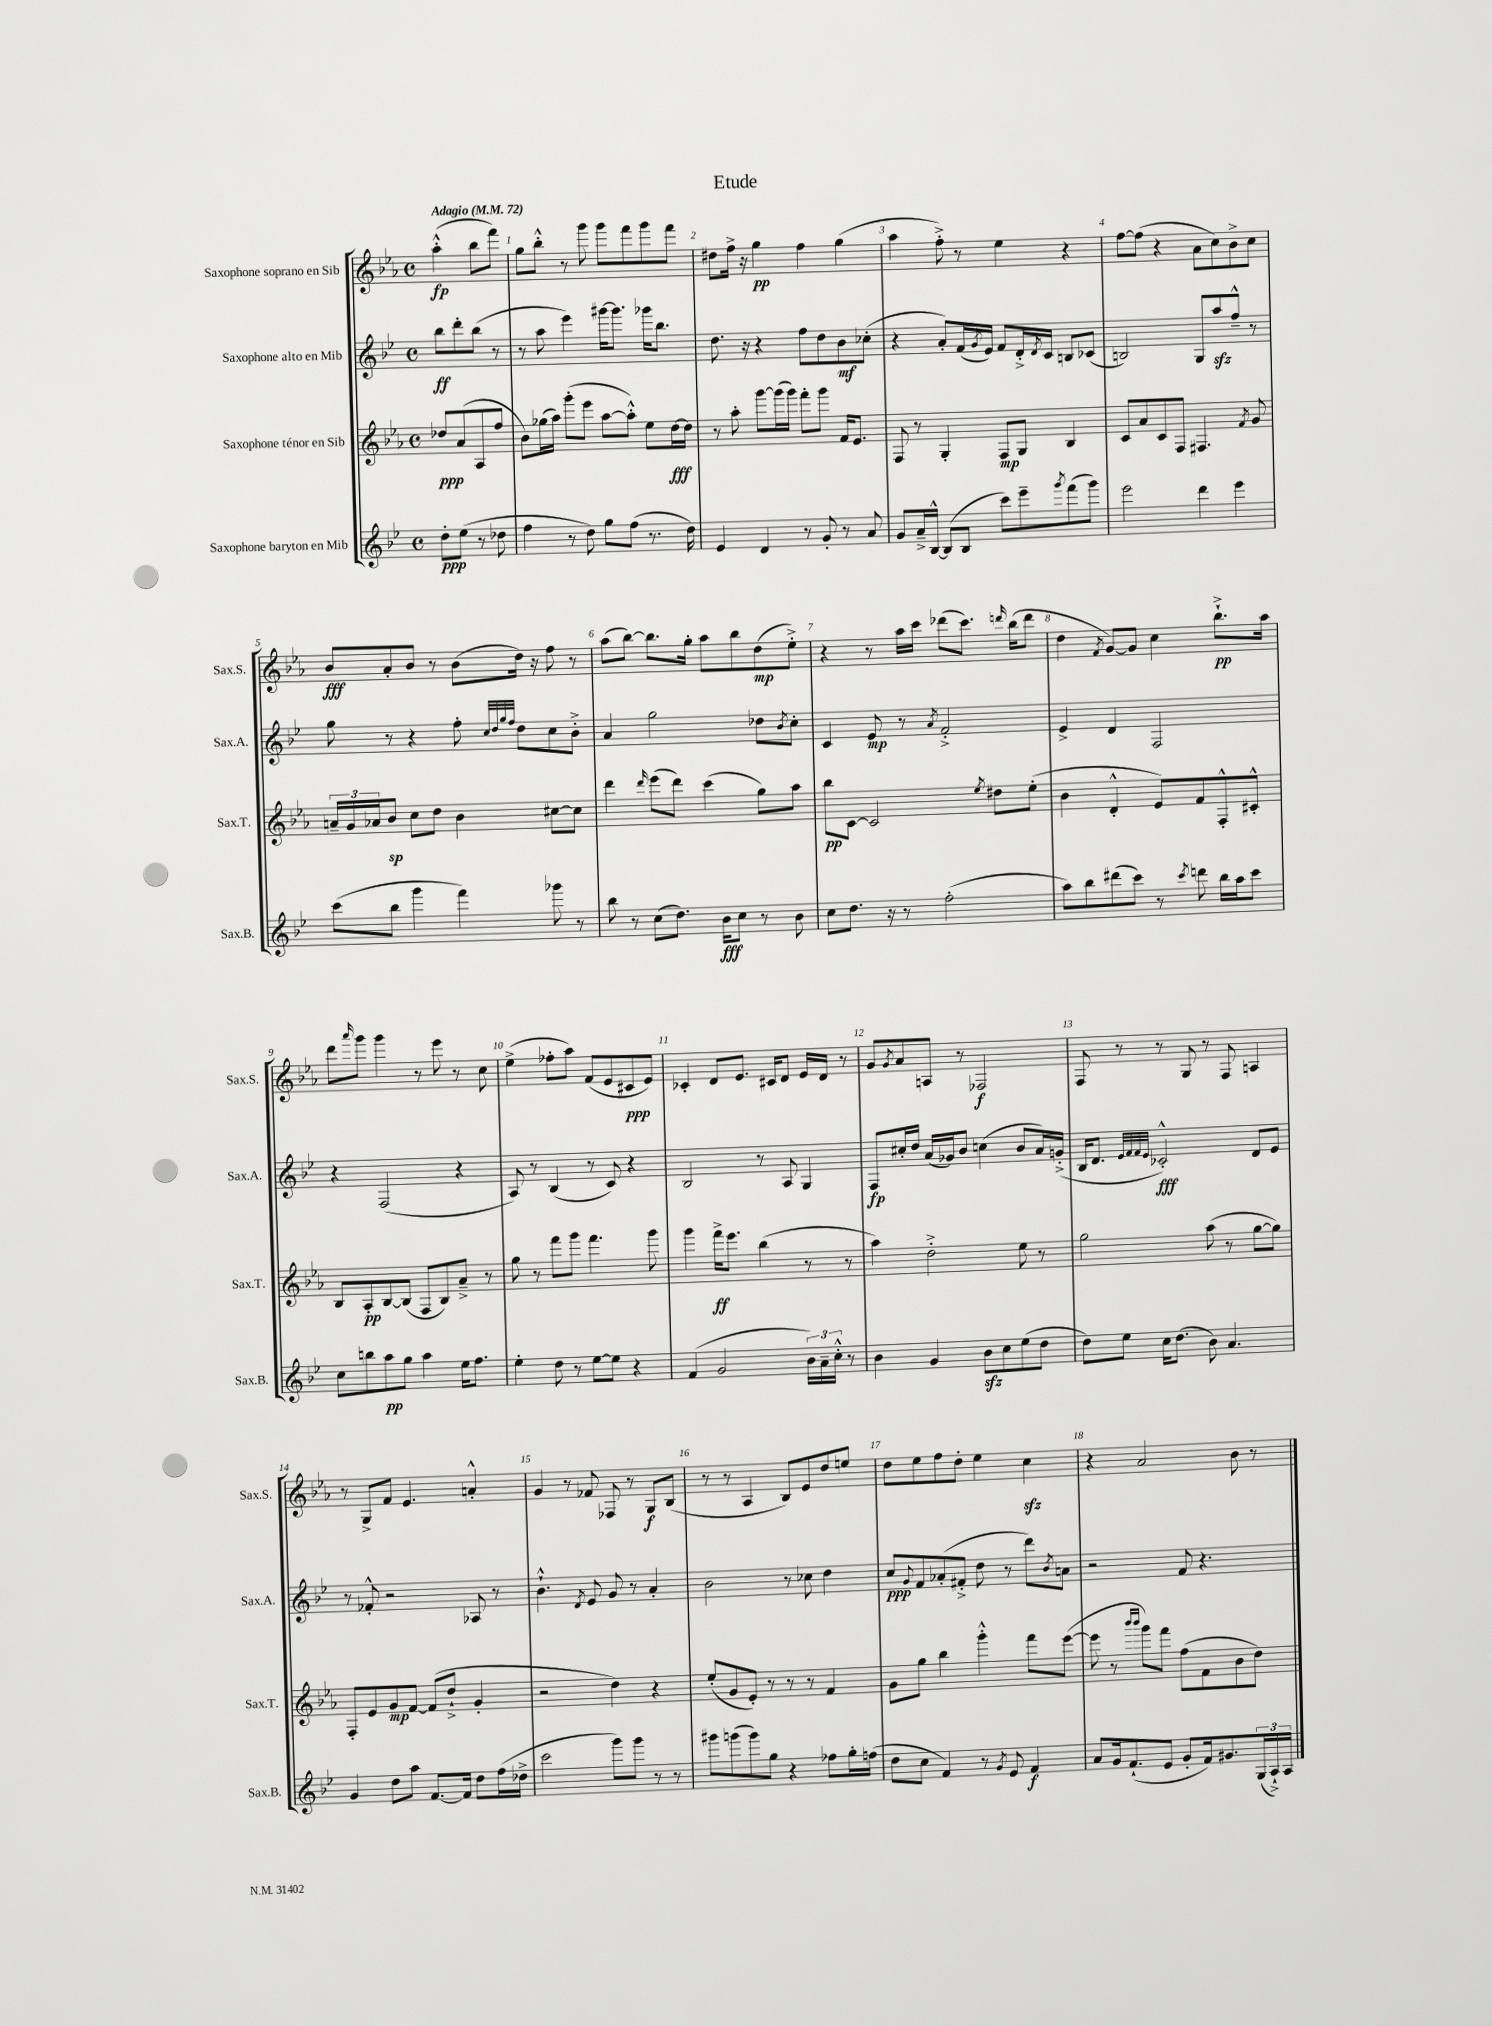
\header { title = "Etude" }
<<
\new StaffGroup <<
\new Staff = "s0" \with { instrumentName = "Saxophone soprano en Sib" shortInstrumentName = "Sax.S." } {
    \clef treble \key ees \major \defaultTimeSignature \time 4/4 \partial 2 \tempo "Adagio" 4 = 72
    aes''4-.-^\fp( bes''8 f'''8) |
    g''8 bes''8-.-^ r8 g'''8 g'''8 f'''8 g'''8 f'''8 |
    dis''8 f''16-> r16 g''4\pp f''4 g''4( |
    aes''4 f''8-.->) r8 ees''4 r4 |
    f''8~ f''8( r4 aes'8 c''8) bes'8-> c''8 |
    bes'8\fff aes'8-. bes'8 r8 bes'8( d''16) r16 f''8 r8 |
    aes''8( bes''8~) bes''8. g''16-. aes''8 bes''8 d''8\mp( ees''8-.->) |
    r4 r8 aes''16 c'''16 des'''8( c'''8.) \grace { d'''16 } bes''16( d'''8 |
    d''4 \acciaccatura { f'8 } g'8~) g'8 c''4 bes''8.-!->\pp aes''16 |
    d'''8 \grace { aes'''16 } g'''8 g'''4 r8 ees'''8 r8 c''8 |
    ees''4->( fes''8-. aes''8) f'8( ees'8 cis'8\ppp ees'8) |
    ces'4-. d'8 ees'8. cis'16 d'8 ees'16 d'16 r8 |
    g'8 \acciaccatura { g'8 } aes'8 a8 r8 fes2\f |
    f8 r8 r8 g8 r8 f8 a4 |
    r8 g8-> f'8 ees'4. a'4-.-^ |
    g'4 r8 fes'8 fes8 r8 g8\f bes8( |
    r8 r8 aes4 bes8) ees'8 d''8 e''8 |
    d''8 ees''8 f''8 d''8-. ees''4 c''4\sfz |
    r4 aes'2 bes'8 r8 \bar "|." |
}
\new Staff = "s1" \with { instrumentName = "Saxophone alto en Mib" shortInstrumentName = "Sax.A." } {
    \clef treble \key bes \major \defaultTimeSignature \time 4/4 \partial 2
    bes''8\ff d'''8-. bes''8( r8 |
    r8 a''8 ees'''4) gis'''16~ gis'''8. ges'''16 bes''8. |
    d''8. r16 r4 f''8 d''8 bes'8\mf ces''8-.( |
    r4 a'8-.) f'16( \acciaccatura { g'8 } ees'16) f'8 d'16-.-> \acciaccatura { d'8 } c'16 b8 ces'8( |
    b2) g8 a''8\sfz f''8---^ r8 |
    g''8 r8 r4 f''8-. \grace { c''32 d''32 g''32 f''32 } d''8 c''8 bes'8-.-> |
    a'4 g''2 des''8 \acciaccatura { bes'8 } c''8-. |
    c'4 ees'8\mp r8 \acciaccatura { a'8 } f'2-.-> |
    ees'4-> d'4 f2 |
    r4 f2( r4 |
    a8) r8 bes4( r8 c'8) r4 |
    bes2 r8 a8 g4 |
    f8\fp cis''16-. d''16 a'16( ges'16) bes'8 c''4( bes'8 a'16) g'16-.->( |
    bes16 d'8. \grace { ees'32 f'32 f'32 ees'32 } ces'2-.-^\fff) d'8 ees'8 |
    r8 fes'8-.-^ r2 aes8 r8 |
    bes'4.-!-^ \acciaccatura { d'8 } ees'8 g'8 r8 a'4-. |
    bes'2 r8 ces''8 d''4 |
    c''8\ppp \appoggiatura { g'8 } f'8 aes'8-.( fis'8-.-> d''8 r8 d'''8) \acciaccatura { bes'8 } a'8 |
    r2 f'8 r4. \bar "|." |
}
\new Staff = "s2" \with { instrumentName = "Saxophone ténor en Sib" shortInstrumentName = "Sax.T." } {
    \clef treble \key ees \major \defaultTimeSignature \time 4/4 \partial 2
    des''8\ppp aes'8( aes8 f''8 |
    bes'8) ges''16( aes''16) g'''8-.( ees'''8 aes''8~ aes''8-.-^) ees''8 d''16~\fff d''16 |
    r8 aes''8-. g'''8~ g'''16( g'''16) f'''8-. g'''8 f'16 ees'8. |
    f8 r8 g4-. f8\mp g8 bes4 |
    c'8 aes'8 c'8 f8 fis4. \acciaccatura { f'8 } g'8 |
    \tuplet 3/2 { a'16-- g'16 aes'16 } bes'8\sp c''8 d''8 bes'4 cis''8~ cis''8 |
    d'''4 \grace { d'''16 } ees'''8( d'''8) c'''4( g''8) aes''8 |
    bes''8\pp c'8~ c'2 \acciaccatura { ees''8 } dis''8 ees''8-.( |
    bes'4 d'4-.-^ ees'8) f'8 f8-.-^ cis'8-.-^ |
    bes8 aes8-.\pp bes8~ bes8( f8 bes8) aes'8---> r8 |
    g''8 r8 f'''8 g'''8 f'''4. g'''8 |
    g'''4 f'''16->\ff ees'''8. bes''4( r8 r8 |
    aes''4) d''2-.-> ees''8 r8 |
    g''2 aes''8( r8 g''8~ g''8) |
    f8-. ees'8 g'8\mp f'8~ f'8( d''8-!-> g'4-. |
    r2 d''4) r4 |
    ees''8-.( g'8 ees'8-.) r8 r8 r8 f'4 |
    g'8 g''8 bes''4 g'''4-.-^ f'''8 ees'''8~( |
    ees'''8 r8 \grace { bes'''16 bes'''16 } g'''8) f'''8 f''8( f'8 bes'8 d''8) \bar "|." |
}
\new Staff = "s3" \with { instrumentName = "Saxophone baryton en Mib" shortInstrumentName = "Sax.B." } {
    \clef treble \key bes \major \defaultTimeSignature \time 4/4 \partial 2
    d''8-.\ppp ees''8( r8 des''8 |
    f''4 r8 d''8) g''8 f''8( r8. d''16) |
    ees'4 d'4 r8 g'8-. r8 a'8 |
    g'8 a'16---> bes16~-^ bes8( bes8 c'''8) ees'''8-- \acciaccatura { g'''8 } f'''8( g'''8) |
    ees'''2 d'''4 ees'''4 |
    c'''8( bes''8 g'''4 f'''4) ges'''8 r8 |
    bes''8 r8 c''8( d''8.) bes'16\fff c''8 r8 bes'8 |
    c''8 d''8. r16 r8 f''2-.( |
    a''8) bes''8 dis'''8( c'''8) r8 \acciaccatura { c'''8 } d'''8 bes''16 a''16 c'''8 |
    c''8 b''8 a''8\pp g''8 a''4 ees''16 f''8. |
    ees''4-. d''8 r8 ees''8~ ees''8 r4 |
    f'4( g'2 \tuplet 3/2 { bes'16) a'16-- c''16-.-^ } r8 |
    bes'4 g'4 bes'8\sfz c''8 ees''8( d''8 |
    d''8) ees''8 c''16 d''8.( bes'8) a'4. |
    g'4 d''8 a''8 f'8.~ f'16 d''8 f''16( des''16-> |
    c'''2 g'''8) g'''8 r8 r8 |
    gis'''8 g'''8( g'''8) g''8 r4 fes''8 g''16-. f''16( |
    d''8 c''8 f'4) r8 \acciaccatura { g'8 } ees'8 f'4\f |
    a'8 g'16 f'8.-!( ees'8 g'8-. f'16) gis'8. \tuplet 3/2 { g16( a16-!->) a16 } \bar "|." |
}
>>
>>
\layout { \context { \Score \override BarNumber.break-visibility = ##(#f #t #t) barNumberVisibility = #all-bar-numbers-visible } }
